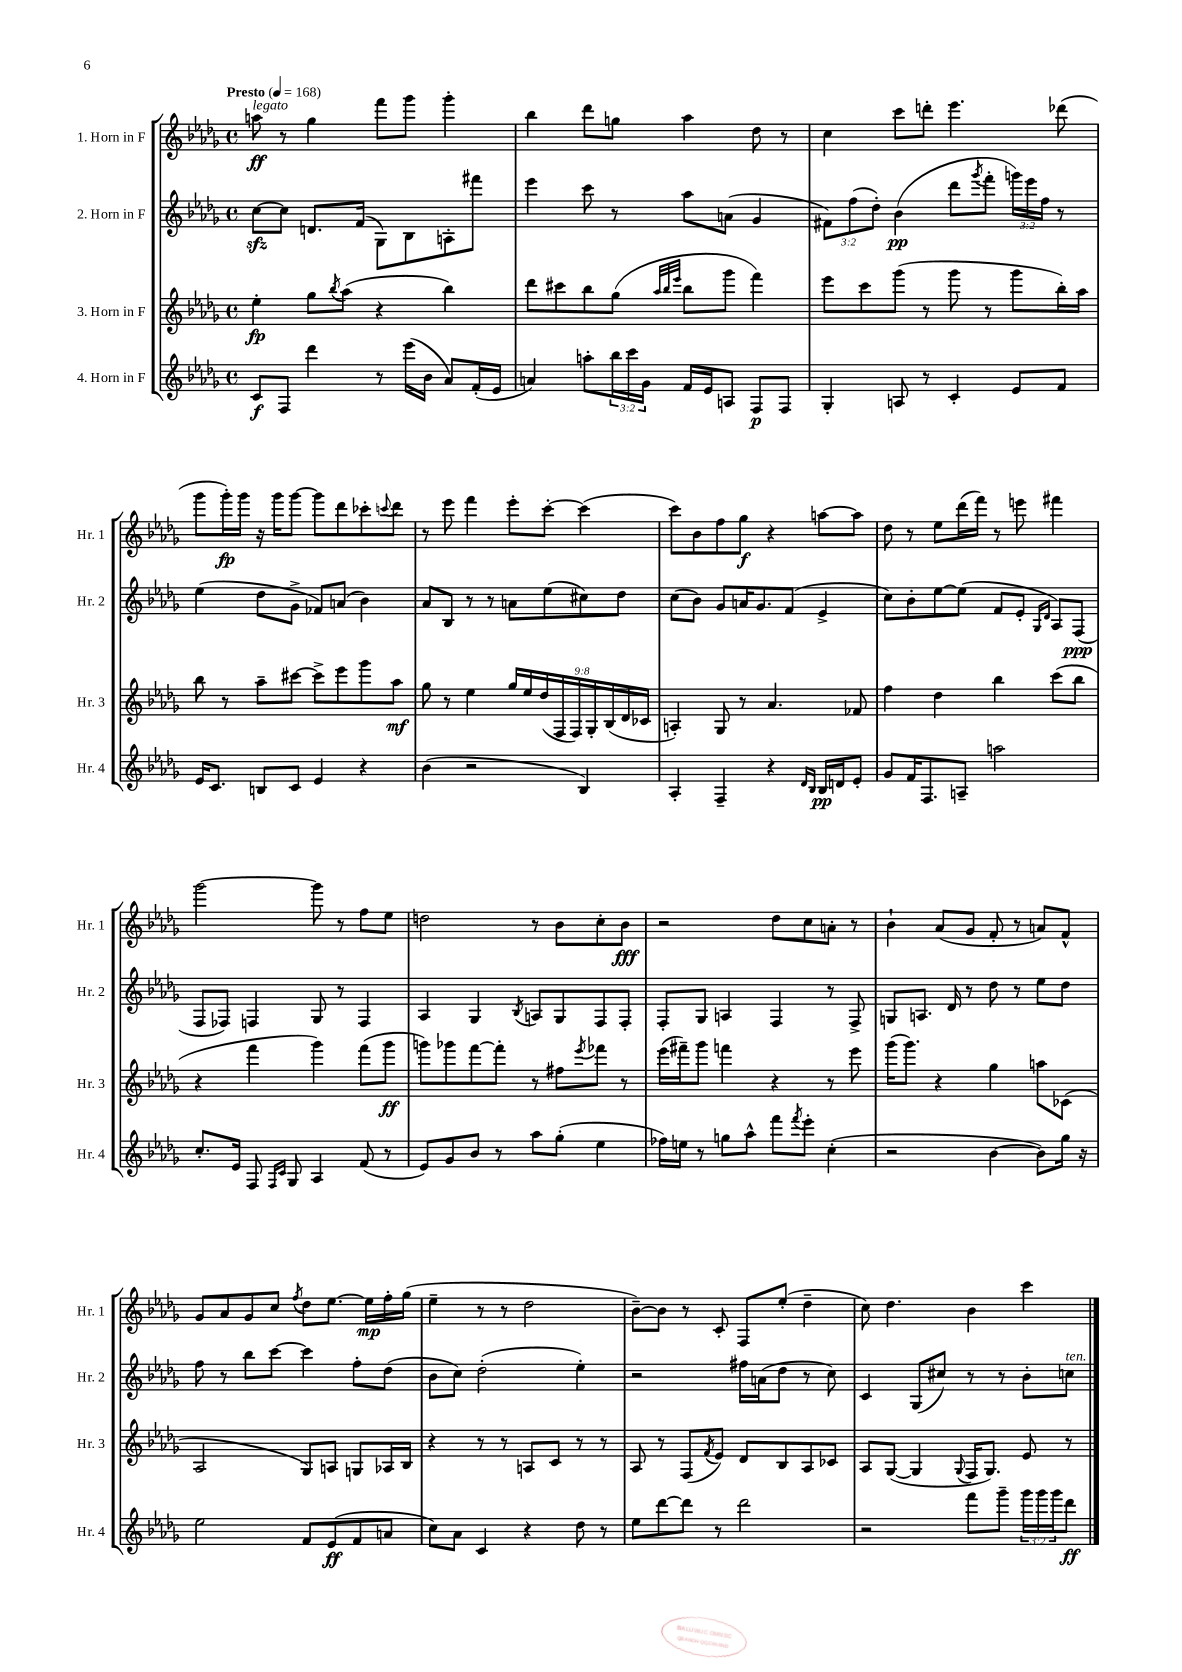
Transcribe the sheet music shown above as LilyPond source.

<<
\new StaffGroup <<
\new Staff = "s0" \with { instrumentName = "1. Horn in F" shortInstrumentName = "Hr. 1" } {
    \clef treble \key des \major \defaultTimeSignature \time 4/4 \tempo "Presto" 4 = 168
    a''8\ff^\markup { \italic "legato" } r8 ges''4 f'''8 ges'''8 ges'''4-. |
    bes''4 des'''8 g''8 aes''4 des''8 r8 |
    c''4 c'''8 d'''8-. ees'''4. des'''8( |
    ges'''8 ges'''16-.\fp) ges'''16 r16 ges'''16 ges'''8~ ges'''8 des'''8 ces'''8-. \appoggiatura { c'''8 } des'''8 |
    r8 ees'''8 f'''4 ees'''8-. c'''8~-. c'''4( |
    c'''8) bes'8 f''8 ges''8\f r4 a''8~ a''8 |
    des''8 r8 ees''8 des'''16( f'''16) r8 e'''8 fis'''4 |
    ges'''2~ ges'''8 r8 f''8 ees''8 |
    d''2 r8 bes'8 c''8-. bes'8\fff |
    r2 des''8 c''8 a'8-. r8 |
    bes'4-! aes'8( ges'8 f'8-. r8 a'8) f'8-^ |
    ges'8 aes'8 ges'8 c''8 \acciaccatura { f''8 } des''8 ees''8.~ ees''16\mp f''16-. ges''16( |
    ees''4-- r8 r8 des''2 |
    bes'8~--) bes'8 r8 c'8-. f8 ees''8-.( des''4-- |
    c''8) des''4. bes'4 c'''4 \bar "|." |
}
\new Staff = "s1" \with { instrumentName = "2. Horn in F" shortInstrumentName = "Hr. 2" } {
    \clef treble \key des \major \defaultTimeSignature \time 4/4 \override Staff.TupletNumber.text = #tuplet-number::calc-fraction-text
    c''8~\sfz c''8 d'8. f'16( ges8) bes8 a8-. fis'''8 |
    ees'''4 c'''8 r8 aes''8 a'8( ges'4 |
    \tuplet 3/2 { fis'8) f''8( des''8-.) } bes'4\pp( des'''8 \acciaccatura { ges'''8 } f'''8-. \tuplet 3/2 { g'''16) ees'''16 f''16 } r8 |
    ees''4( des''8 ges'8-> fes'8) a'8( bes'4) |
    aes'8 bes8 r8 r8 a'8 ees''8( cis''8) des''8 |
    c''8( bes'8) ges'8 a'16 ges'8. f'8( ees'4-> |
    c''8) bes'8-. ees''8~ ees''8( f'8 ees'8-. \grace { ges16 des'16 } aes8) f8\ppp( |
    f8 fes8) f4 ges8 r8 f4 |
    aes4 ges4 \acciaccatura { bes8 } a8 ges8 f8 f8-. |
    f8-. ges8 a4 f4 r8 f8-> |
    g8 a8. des'16 r8 des''8 r8 ees''8 des''8 |
    f''8 r8 bes''8 c'''8~ c'''4 f''8-. des''8( |
    bes'8 c''8) des''2-.( ees''4-.) |
    r2 fis''16 a'16( des''8 r8 c''8) |
    c'4 ges8( cis''8) r8 r8 bes'8-. c''8^\markup { \italic "ten." } \bar "|." |
}
\new Staff = "s2" \with { instrumentName = "3. Horn in F" shortInstrumentName = "Hr. 3" } {
    \clef treble \key des \major \defaultTimeSignature \time 4/4 \override Staff.TupletNumber.text = #tuplet-number::calc-fraction-text
    ees''4-.\fp ges''8 \acciaccatura { bes''8 } aes''8( r4 bes''4) |
    des'''8 cis'''8 bes''8 ges''8( \grace { aes''32 bes''32 ees'''32 } bes''8 ges'''8 f'''4) |
    ees'''8 c'''8 ges'''8( r8 ges'''8 r8 ges'''8 bes''16-.) aes''16 |
    bes''8 r8 aes''8-- cis'''8~ cis'''8-> ees'''8 ges'''8 aes''8\mf |
    ges''8 r8 ees''4 \tuplet 9/8 { ges''16 ees''16 des''16( f16 f16) ges16-. bes16( des'16 ces'16 } |
    a4-.) ges8 r8 aes'4. fes'8 |
    f''4 des''4 bes''4 c'''8( bes''8 |
    r4 f'''4 ges'''4) f'''8( ges'''8\ff |
    g'''8) ges'''8 f'''8~ f'''8-. r8 fis''8 \acciaccatura { ees'''8 } fes'''8 r8 |
    ees'''16( fis'''16--) ges'''8 f'''4 r4 r8 ees'''8 |
    ges'''16( ges'''8.) r4 ges''4 a''8 ces'8( |
    aes2 ges8) a8 g8 aes16 bes16 |
    r4 r8 r8 a8 c'8 r8 r8 |
    aes8 r8 f8( \acciaccatura { f'8 } ees'8) des'8 bes8 aes8 ces'8 |
    aes8 ges8~( ges4 \appoggiatura { ges8 } f16 ges8.) ees'8 r8 \bar "|." |
}
\new Staff = "s3" \with { instrumentName = "4. Horn in F" shortInstrumentName = "Hr. 4" } {
    \clef treble \key des \major \defaultTimeSignature \time 4/4 \override Staff.TupletNumber.text = #tuplet-number::calc-fraction-text
    c'8\f f8 des'''4 r8 ees'''16( bes'16 aes'8) f'16-.( ees'16 |
    a'4) a''8-. \tuplet 3/2 { bes''16 c'''16 ges'16 } f'16 ees'16 a8 f8\p f8 |
    ges4-. a8 r8 c'4-. ees'8 f'8 |
    ees'16 c'8. b8 c'8 ees'4 r4 |
    bes'4( r2 bes4) |
    aes4-. f4-- r4 \grace { des'16 bes16 } bes16\pp d'16 ees'8-. |
    ges'8 f'16 f8. a8-- a''2 |
    c''8.-. ees'16 f8 \grace { f16 c'16 } ges8 aes4 f'8( r8 |
    ees'8) ges'8 bes'8 r8 aes''8 ges''8-.( ees''4 |
    fes''16) e''16 r8 g''8 aes''8-^ f'''8 \acciaccatura { f'''8 } ees'''8-. c''4-.( |
    r2 bes'4~ bes'8) ges''16 r16 |
    ees''2 f'8 ees'8\ff( f'8 a'8 |
    c''8) aes'8 c'4 r4 des''8 r8 |
    ees''8 des'''8~ des'''8 r8 des'''2 |
    r2 f'''8 ges'''8-- \tuplet 3/2 { ges'''16 ges'''16 ges'''16 } des'''8\ff \bar "|." |
}
>>
>>
\layout { \context { \Score \remove "Bar_number_engraver" } }
